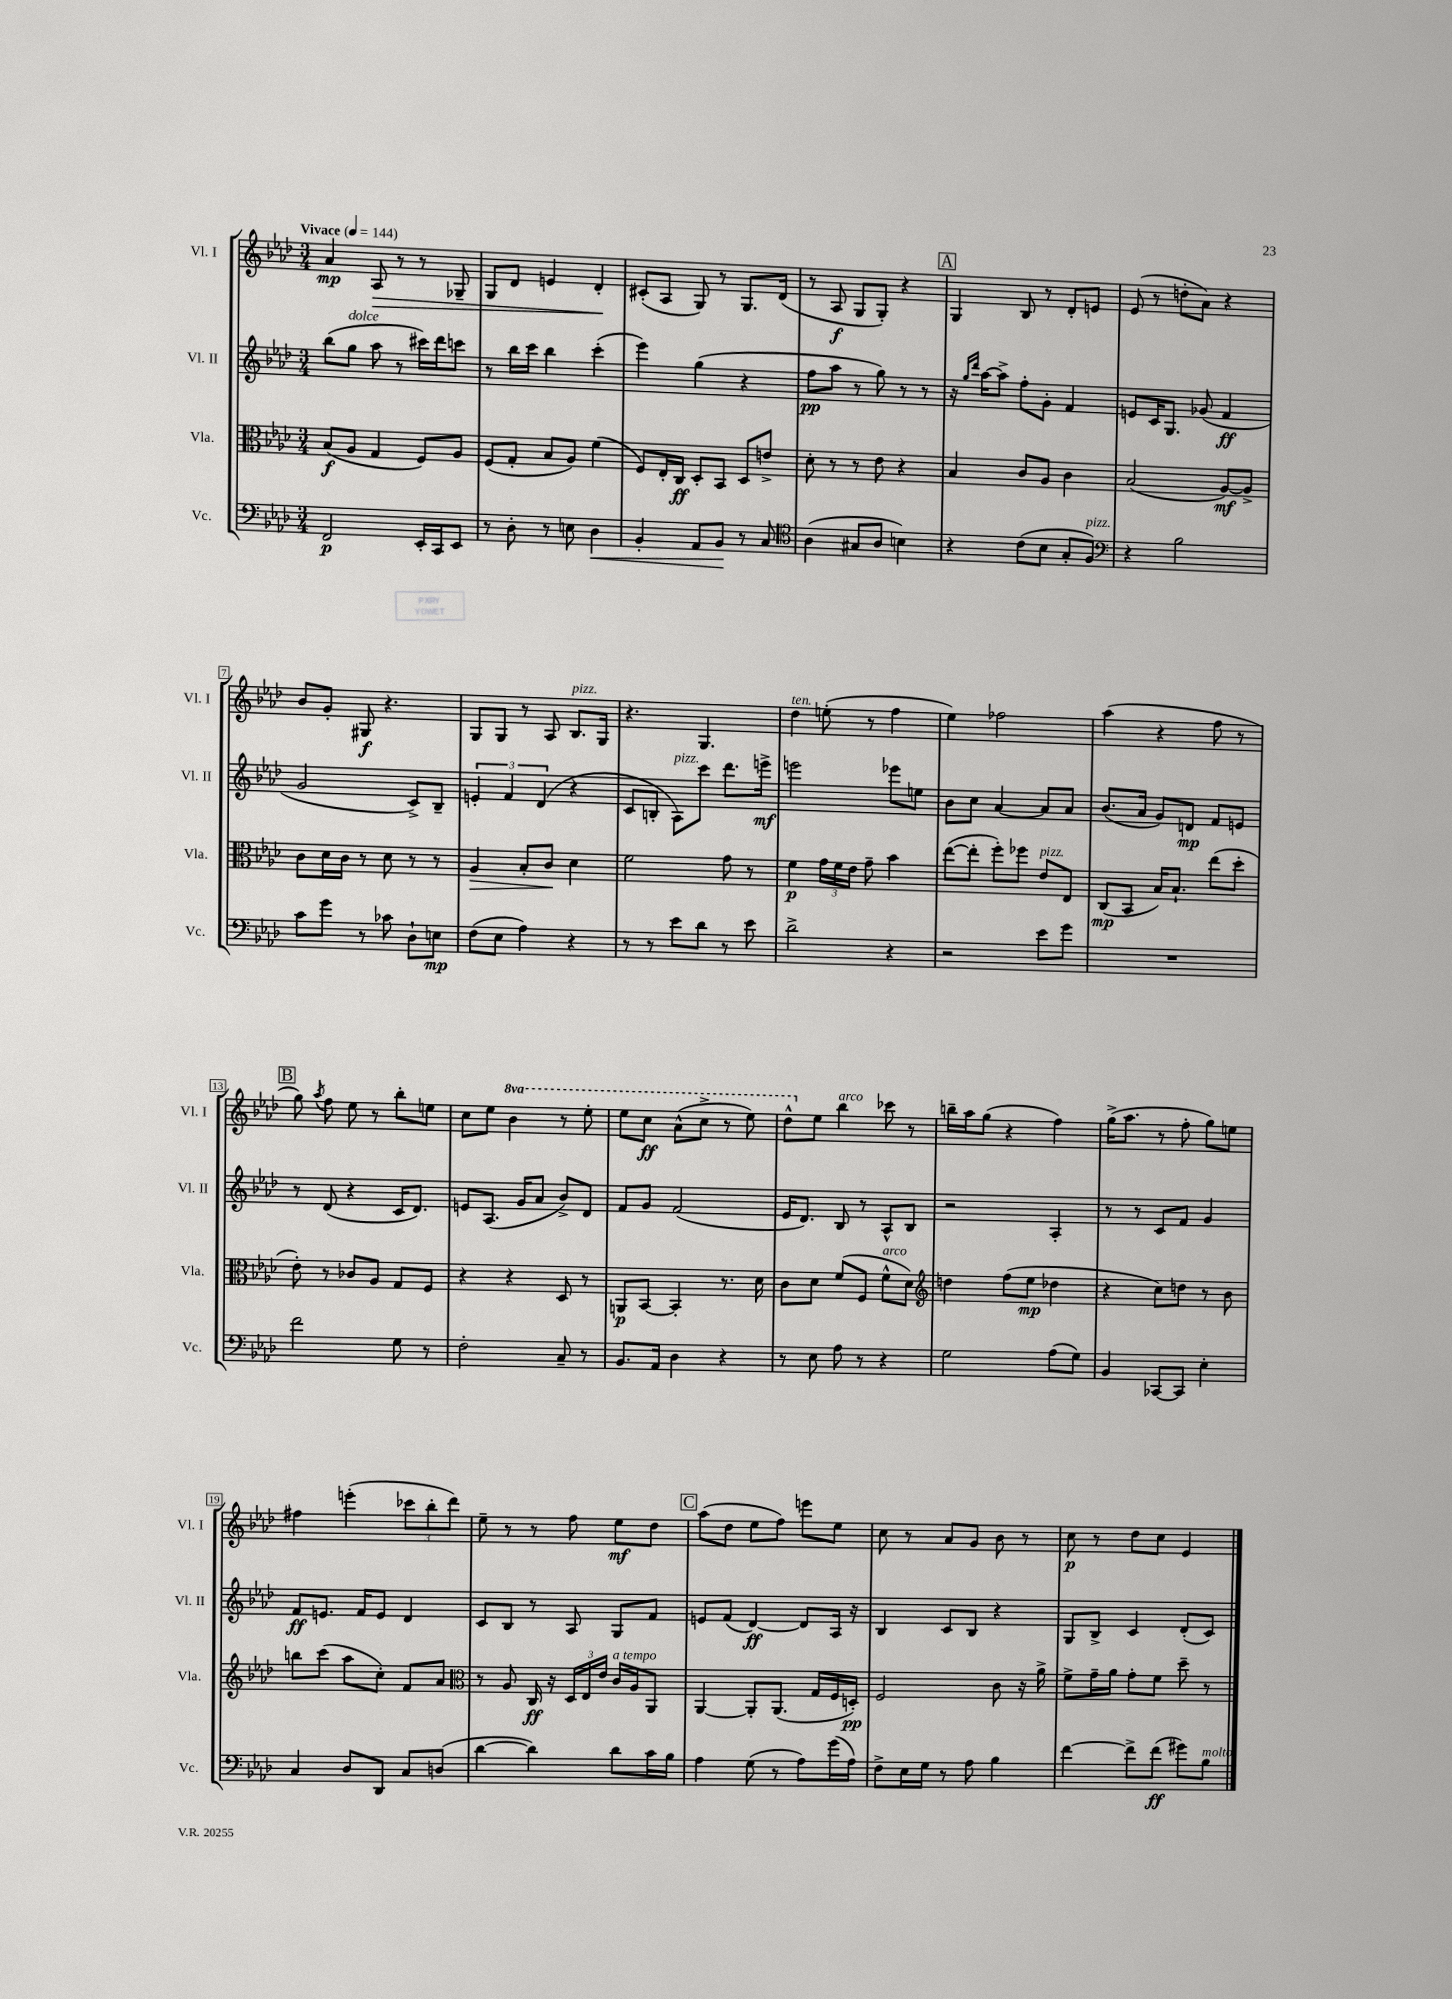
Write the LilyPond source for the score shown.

<<
\new StaffGroup <<
\new Staff = "s0" \with { instrumentName = "Vl. I" shortInstrumentName = "Vl. I" } {
    \clef treble \key aes \major \numericTimeSignature \time 3/4 \set Staff.ottavationMarkups = #ottavation-simple-ordinals \tempo "Vivace" 4 = 144
    \autoBeamOff aes'4\mp aes8\> r8 r8 ges8-- |
    g8[ des'8] e'4 des'4-.\! |
    cis'8[-.( aes8] g8) r8 g8.[ des'16]( |
    r8 aes8\f g8[ g8]-.) r4 |
    \mark \markup { \box "A" } g4 bes8 r8 des'8[-. e'8] |
    ees'8( r8 d''8[-. aes'8]) r4 |
    bes'8[ g'8]-. gis8\f r4. |
    g8[ g8] r8 aes8 bes8.[^\markup { \italic "pizz." } g16] |
    r4. g4. |
    des''4^\markup { \italic "ten." } e''8-.( r8 f''4 |
    ees''4) fes''2 |
    aes''4( r4 f''8 r8 |
    \mark \markup { \box "B" } g''8) \acciaccatura { aes''8 } f''8 ees''8 r8 bes''8[-. e''8] |
    c''8[ ees''8] \ottava #1 bes''4 r8 ees'''8-. |
    ees'''8[ c'''8]\ff aes''8[-^( c'''8]-> r8 ees'''8) |
    des'''8[-^ \ottava #0 ees''8] bes''4^\markup { \italic "arco" } ces'''8 r8 |
    b''16[-- aes''16 g''8]( r4 f''4) |
    g''16[->( aes''8.] r8 f''8-. g''8[) e''8] |
    fis''4 e'''4-.( \tuplet 3/2 { ces'''8[ bes''8-. des'''8]) } |
    ees''8-- r8 r8 f''8 ees''8[\mf des''8] |
    \mark \markup { \box "C" } aes''8[( des''8] ees''8[ f''8]) e'''8[ ees''8] |
    c''8 r8 aes'8[ g'8] bes'8 r8 |
    c''8\p r8 des''8[ c''8] ees'4 \bar "|." |
}
\new Staff = "s1" \with { instrumentName = "Vl. II" shortInstrumentName = "Vl. II" } {
    \clef treble \key aes \major \numericTimeSignature \time 3/4
    \autoBeamOff bes''8[( g''8]^\markup { \italic "dolce" } aes''8 r8 cis'''16[) des'''16 c'''8] |
    r8 bes''16[ c'''16] bes''4 c'''4-.( |
    ees'''4) g''4( r4 |
    f''8[\pp aes''8] r8 g''8) r8 r8 |
    \mark \markup { \box "A" } r16 \grace { g''16[ des'''16] } aes''16[~ aes''8]-> f''8[-. g'8]-. f'4 |
    e'8[ c'16 g8.] ges'8( f'4\ff |
    g'2 c'8[->) bes8]-- |
    \tuplet 3/2 { e'4-. f'4 des'4( } r4 |
    c'8[ b8]-. aes8[^\markup { \italic "pizz." }) c'''8] des'''8.[ e'''16]->\mf |
    e'''2 ees'''8[ e''8] |
    bes'8[ c''8] aes'4~ aes'8[ aes'8] |
    bes'8.[( aes'16] g'8[) d'8]\mp f'8[ e'8] |
    \mark \markup { \box "B" } r8 des'8( r4 c'16[ des'8.]) |
    e'8[ aes8.]( g'16[ aes'8] bes'8[->) des'8] |
    f'8[ g'8] f'2( |
    ees'16[ des'8.]) bes8 r8 aes8[-^ bes8] |
    r2 aes4-. |
    r8 r8 c'8[ f'8] g'4 |
    f'8[\ff e'8.] f'16[ e'8] des'4 |
    c'8[ bes8] r8 aes8 g8[ f'8] |
    \mark \markup { \box "C" } e'8[ f'8]( des'4~\ff) des'8[ aes16] r16 |
    bes4 c'8[ bes8] r4 |
    g8[ bes8]-> c'4 des'8[-.( c'8]) \bar "|." |
}
\new Staff = "s2" \with { instrumentName = "Vla." shortInstrumentName = "Vla." } {
    \clef alto \key aes \major \numericTimeSignature \time 3/4
    \autoBeamOff bes8[\f( aes8] g4 f8[) aes8] |
    f8[( g8]-. bes8[ aes8]) f'4( |
    f8[) ees16-. c16]\ff des8[-. bes,8] des8[ e'8]-> |
    des'8-. r8 r8 ees'8 r4 |
    \mark \markup { \box "A" } bes4 c'8[ aes8] c'4 |
    bes2( aes8[~\mf) aes8]-> |
    c'8[ des'16 c'16] r8 des'8 r8 r8 |
    aes4\> bes8[-. c'8]\! des'4 |
    f'2 g'8 r8 |
    f'4\p \tuplet 3/2 { g'16[ f'16 ees'16] } g'8-- bes'4 |
    ees''8[~( ees''8]-. f''8[-.) fes''8] ees'8[^\markup { \italic "pizz." } ees8] |
    c8[\mp( bes,8] bes16[) bes8.]-! ees''8[( des''8]-. |
    \mark \markup { \box "B" } ees'8-.) r8 ces'8[ aes8] g8[ f8] |
    r4 r4 des8 r8 |
    a,8[\p bes,8]~ bes,4-. r8. des'16 |
    c'8[ des'8] f'8[( f8] f'8[-^^\markup { \italic "arco" } des'8]) |
    \clef treble d''4 f''8[( ees''8]\mp des''4 |
    r4 c''8[) d''8] r8 bes'8 |
    b''8[ c'''8]( aes''8[ c''8]-.) f'8[ aes'8] |
    \clef alto r8 aes8 c16\ff r16 \tuplet 3/2 { des16[ ees16 ees'16] } c'16[^\markup { \italic "a tempo" } aes16 aes,8] |
    \mark \markup { \box "C" } aes,4~ aes,8[-. aes,8.]( g16[ f16 d16]-.\pp) |
    f2 c'8 r16 aes'16-> |
    f'8[-> g'16-- aes'16] g'8[-. f'8] des''8-- r8 \bar "|." |
}
\new Staff = "s3" \with { instrumentName = "Vc." shortInstrumentName = "Vc." } {
    \clef bass \key aes \major \numericTimeSignature \time 3/4
    \autoBeamOff f,2\p ees,16[-. c,16 ees,8] |
    r8 des8-. r8 e8 des4\< |
    bes,4-. aes,8[ bes,8]\! r8 c8 |
    \clef tenor aes4( gis8[ aes8] b4) |
    \mark \markup { \box "A" } r4 c'8[( bes8] g8[-. f8]^\markup { \italic "pizz." }) |
    \clef bass r4 bes2 |
    c'8[ g'8] r8 ces'8 des8[-! e8]\mp |
    f8[( ees8] aes4) r4 |
    r8 r8 ees'8[ des'8] r8 ees'8 |
    des'2-> r4 |
    r2 ees'8[ g'8] |
    R2. |
    \mark \markup { \box "B" } f'2 g8 r8 |
    f2-. c8-- r8 |
    bes,8.[ aes,16] des4 r4 |
    r8 ees8 aes8 r8 r4 |
    g2 aes8[( g8]) |
    bes,4 ces,8[~ ces,8] ees4-. |
    c4 des8[ des,8] c8[ d8]( |
    des'4~ des'4) des'8[ c'16 bes16] |
    \mark \markup { \box "C" } aes4 g8( r8 aes8[) g'16( aes16]) |
    f8[-> ees16 g16] r8 aes8 bes4 |
    f'4~ f'8[-> f'8]\ff( gis'8[) bes8]^\markup { \italic "molto" } \bar "|." |
}
>>
>>
\layout { \context { \Score \override BarNumber.stencil = #(make-stencil-boxer 0.1 0.3 ly:text-interface::print) } }
